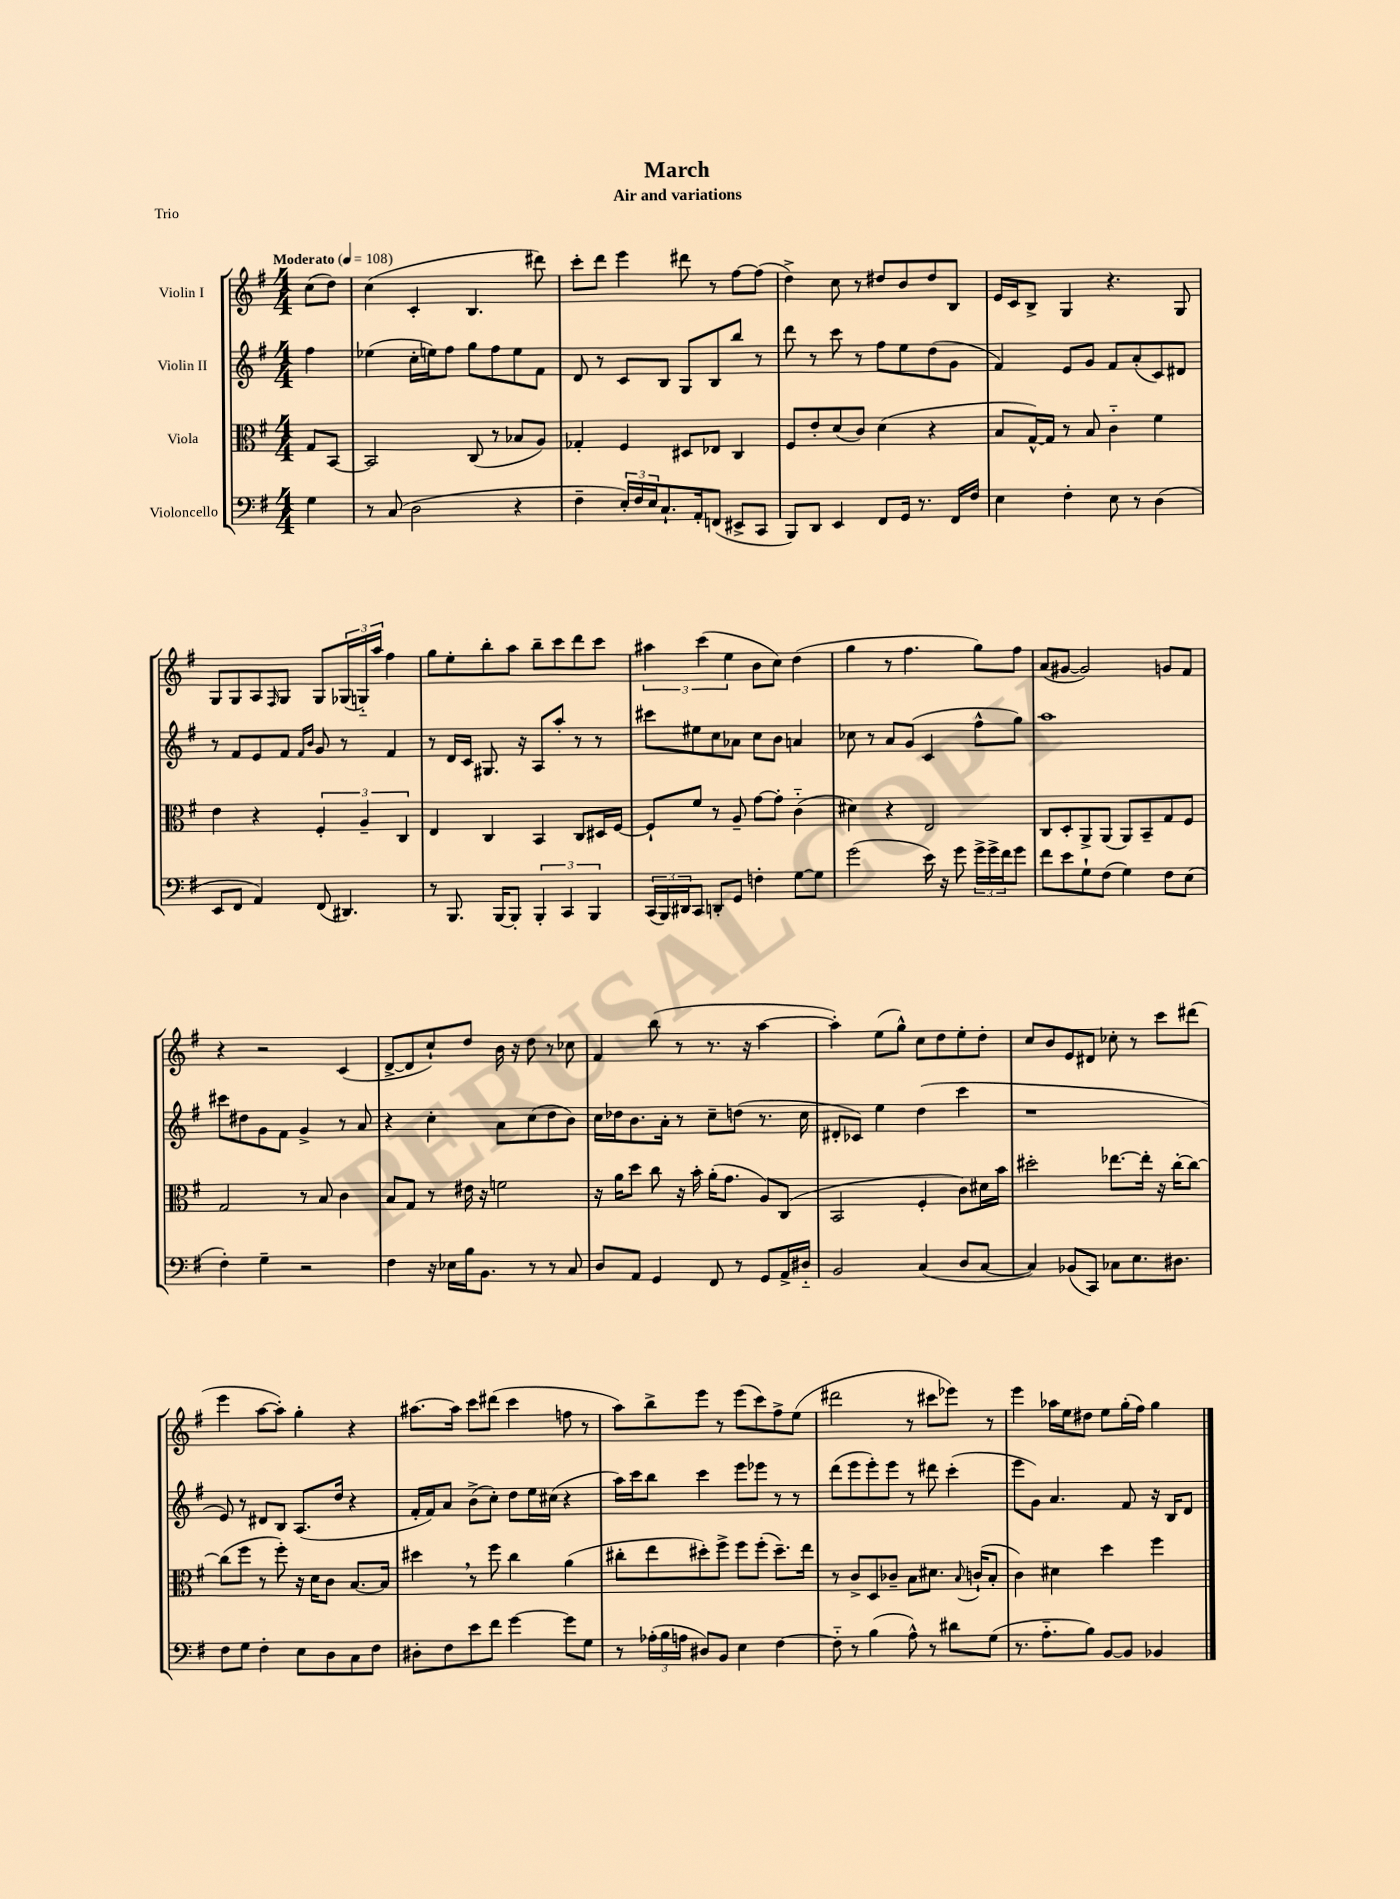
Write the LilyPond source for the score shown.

\header { title = "March" subtitle = "Air and variations" piece = "Trio" }
<<
\new StaffGroup <<
\new Staff = "s0" \with { instrumentName = "Violin I" } {
    \clef treble \key g \major \numericTimeSignature \time 4/4 \partial 4 \tempo "Moderato" 4 = 108
    c''8( d''8) |
    c''4( c'4-. b4. dis'''8) |
    c'''8-. d'''8 e'''4 dis'''8 r8 fis''8~ fis''8( |
    d''4->) c''8 r8 dis''8 b'8 dis''8 b8 |
    e'16 c'16 b8-> g4 r4. g8 |
    g8 g8 a8 \grace { fis16 } g8 g8 \tuplet 3/2 { ges16( g16-_) a''16 } fis''4 |
    g''8 e''8-. b''8-. a''8 b''8-- c'''8 d'''8 c'''8 |
    \tuplet 3/2 { ais''4 c'''4( e''4 } b'8 c''8) d''4( |
    g''4 r8 fis''4. g''8) fis''8 |
    a'8( gis'8~ gis'2) g'8 fis'8 |
    r4 r2 c'4( |
    d'8~-> d'8 c''8-!) d''8 b'16 r16 d''8 r8 ces''8 |
    fis'4 b''8( r8 r8. r16 a''4~ |
    a''4-.) e''8( g''8-^) c''8 d''8 e''8-. d''8-. |
    c''8 b'8 e'8 dis'8 ces''8-. r8 c'''8 dis'''8( |
    e'''4 a''8~ a''8-.) g''4-. r4 |
    ais''8.~ ais''16 c'''8 dis'''8( c'''4 f''8 r8 |
    a''8) b''8-> e'''8 r8 e'''8( c'''8) fis''8-> e''8( |
    dis'''2 r8 cis'''8 ees'''8) r8 |
    e'''4 aes''16 e''16 dis''8 e''8 g''16-.( fis''16) g''4 \bar "|." |
}
\new Staff = "s1" \with { instrumentName = "Violin II" } {
    \clef treble \key g \major \numericTimeSignature \time 4/4 \partial 4
    fis''4 |
    ees''4( c''16-. e''16) fis''8 g''8 fis''8 e''8 fis'8 |
    d'8 r8 c'8 b8 g8 b8 b''8 r8 |
    d'''8 r8 c'''8 r8 fis''8 e''8 d''8( g'8 |
    fis'4) e'8 g'8 fis'8 a'8-.( c'8) dis'8 |
    r8 fis'8 e'8 fis'8 \grace { fis'16 b'16 } g'8 r8 fis'4 |
    r8 d'16 c'16 gis8. r16 a8 a''8-. r8 r8 |
    cis'''8 eis''8 c''8 aes'8 c''8 b'8 a'4 |
    ces''8 r8 a'8 g'8( c'4 fis''8-^ g''8) |
    a''1 |
    cis'''8 dis''8 g'8 fis'8 g'4-> r8 a'8 |
    r4 c''4-. a'8 c''8( d''8 b'8) |
    c''16 des''16 b'8. a'16-. r8 c''8-- d''8( r8. c''16 |
    dis'8-. ces'8) e''4 d''4( c'''4 |
    r1 |
    e'8) r8 dis'8 b8 a8.( d''16 r4 |
    fis'16-. fis'16) a'8 b'8->( c''8-.) d''8 e''16 cis''16( r4 |
    a''16) c'''16 b''8 c'''4 e'''8 ees'''8 r8 r8 |
    d'''8( e'''8 e'''8-.) e'''8 r8 dis'''8 c'''4-.( |
    e'''8 g'8) a'4. fis'8 r16 b16 d'8 \bar "|." |
}
\new Staff = "s2" \with { instrumentName = "Viola" } {
    \clef alto \key g \major \numericTimeSignature \time 4/4 \partial 4
    g8 b,8~ |
    b,2 c8( r8 bes8 a8) |
    ges4-. fis4 dis8 ees8 c4 |
    fis8 e'8-. d'8( c'8) d'4( r4 |
    b8 g16~-^) g16 r8 b8 c'4-_ fis'4 |
    e'4 r4 \tuplet 3/2 { fis4-. a4-- c4 } |
    e4 c4 b,4 c8 dis16 fis16~ |
    fis8-! fis'8 r8 a8-- g'8~ g'8-. c'4-_( |
    dis'4) r4 e2 |
    c8 d8-. a,8-> a,8( a,8) b,8-- g8 fis8 |
    g2 r8 b8 c'4 |
    b8 g8 r8 eis'16 r16 f'2 |
    r16 a'16 d''8 c''8 r16 b'16-. a'16-.( g'8. a8) c8( |
    b,2 fis4-. c'8) dis'16 b'16 |
    dis''2-. ees''8.~ ees''16-. r16 c''16~-. c''8~ |
    c''8( fis''8 r8 fis''8-.) r16 d'16 c'8 b8.~ b16 |
    dis''4 \breathe r8 fis''8 c''4 a'4( |
    cis''8-. e''8 dis''8-.) fis''8-> fis''8 fis''8-.( dis''8.--) e''16 |
    r8 c'8-> d8 ces'8-- b8 dis'8. \appoggiatura { b8 } c'16-!( b8-. |
    c'4) dis'4 d''4 fis''4 \bar "|." |
}
\new Staff = "s3" \with { instrumentName = "Violoncello" } {
    \clef bass \key g \major \numericTimeSignature \time 4/4 \partial 4
    g4 |
    r8 c8( d2 r4 |
    fis4-- \tuplet 3/2 { e16-.) fis16 e16 } c8.-! a,16-. f,8( eis,8-> c,8 |
    b,,8) d,8 e,4 fis,8 g,16 r8. fis,16 fis16 |
    e4 fis4-. e8 r8 d4( |
    e,8 fis,8 a,4) fis,8( dis,4.) |
    r8 b,,8. b,,16~ b,,8-. \tuplet 3/2 { b,,4-. c,4 b,,4 } |
    \tuplet 3/2 { c,16( b,,16) dis,16 } c,8 d,8-. g,8 f4-. g8~ g8 |
    g'2( e'16) r16 g'8 \tuplet 3/2 { g'16-> g'16-> fis'16 } g'8 |
    fis'8 e'8 g8-! fis8( g4) fis8 e8( |
    fis4-.) g4-- r2 |
    fis4 r16 ees16 b16 b,8. r8 r8 c8 |
    d8 a,8 g,4 fis,8 r8 g,8 a,16-> dis16-_ |
    b,2 c4( d8 c8~ |
    c4) bes,8( c,8) ces8 e8. dis8. |
    fis8 g8 fis4-. e8 d8 c8 fis8 |
    dis8-. fis8 e'8 fis'8 g'4~ g'8 g8 |
    r8 \tuplet 3/2 { aes16-.( b16 a16 } dis8) b,8 e4 fis4~ |
    fis8-_ r8 b4( a8-^) r8 dis'8 g8( |
    r8. a8.-_ b8) b,8~ b,8 bes,4 \bar "|." |
}
>>
>>
\layout { \context { \Score \remove "Bar_number_engraver" } }
